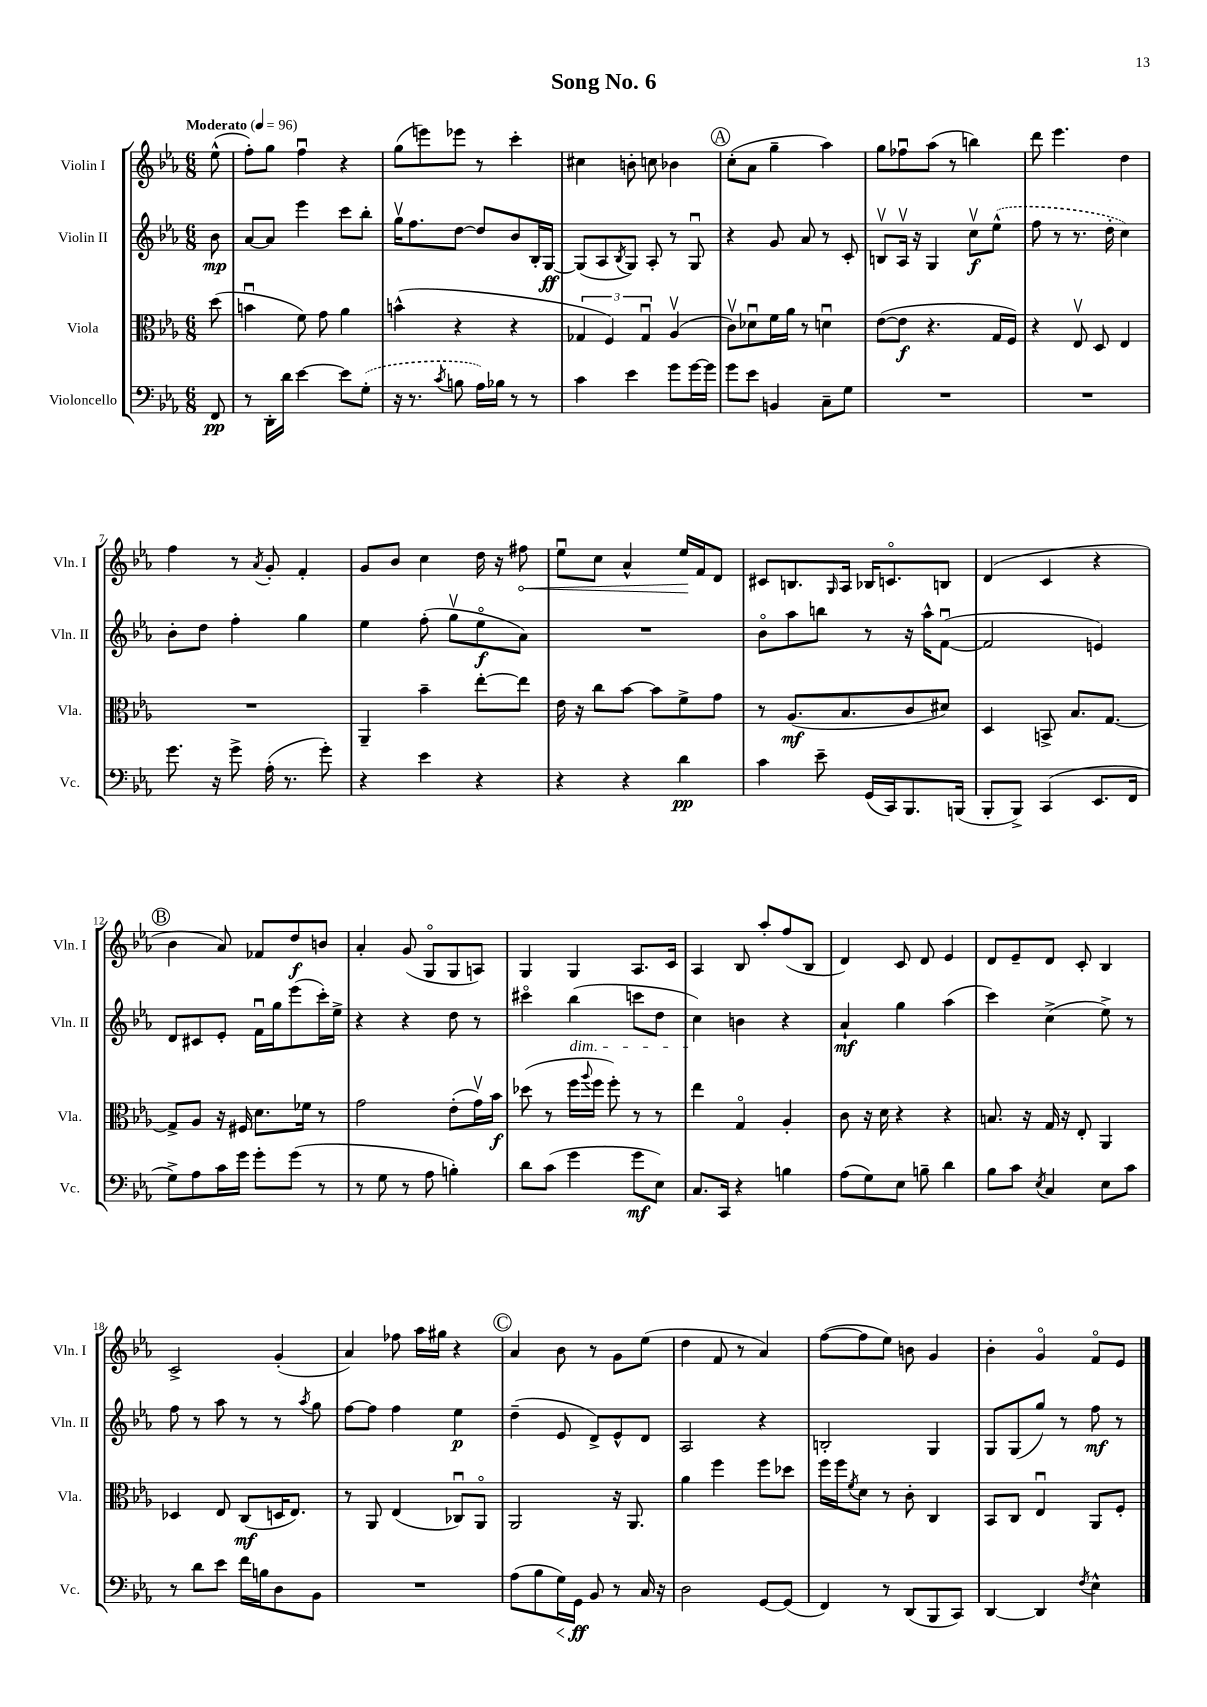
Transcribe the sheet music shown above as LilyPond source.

\header { title = "Song No. 6" }
<<
\new StaffGroup <<
\new Staff = "s0" \with { instrumentName = "Violin I" shortInstrumentName = "Vln. I" } {
    \clef treble \key ees \major \numericTimeSignature \time 6/8 \partial 8 \tempo "Moderato" 4 = 96
    ees''8-^( |
    f''8-.) g''8 f''4\downbow r4 |
    g''8( e'''8) ees'''8 r8 c'''4-. |
    cis''4 b'8-. c''8 bes'4 |
    \mark \markup { \circle "A" } c''8-.( aes'8 g''4-- aes''4) |
    g''8 fes''8\downbow aes''8( r8 b''4) |
    d'''8 ees'''4. d''4 |
    f''4 r8 \acciaccatura { aes'8 } g'8-. f'4-. |
    g'8 bes'8 c''4 d''16 r16 \once \override Hairpin.circled-tip = ##t fis''8\< |
    ees''8\downbow c''8 aes'4-^ ees''16\! f'16 d'8 |
    cis'8 b8. \grace { g16 } aes16 bes16 c'8.\flageolet b8 |
    d'4( c'4 r4 |
    \mark \markup { \circle "B" } bes'4 aes'8) fes'8 d''8\f b'8 |
    aes'4-. g'8( g8\flageolet g8 a8) |
    g4 g4 aes8. c'16 |
    aes4 bes8 aes''8-. f''8( bes8 |
    d'4) c'8 d'8 ees'4 |
    d'8 ees'8-- d'8 c'8-. bes4 |
    c'2-> g'4-.( |
    aes'4) fes''8 aes''16 gis''16 r4 |
    \mark \markup { \circle "C" } aes'4 bes'8 r8 g'8 ees''8( |
    d''4 f'8 r8 aes'4) |
    f''8~( f''8 ees''8) b'8 g'4 |
    bes'4-. g'4\flageolet f'8\flageolet ees'8 \bar "|." |
}
\new Staff = "s1" \with { instrumentName = "Violin II" shortInstrumentName = "Vln. II" } {
    \clef treble \key ees \major \numericTimeSignature \time 6/8 \partial 8
    bes'8\mp |
    aes'8~ aes'8 ees'''4 c'''8 bes''8-. |
    g''16\upbow f''8. d''8~ d''8 bes'8 bes16-. g16~\ff |
    g8( aes8 \acciaccatura { bes8 } g8) aes8-. r8 g8\downbow |
    \mark \markup { \circle "A" } r4 g'8 aes'8 r8 c'8-. |
    b8\upbow aes16\upbow r16 g4 c''8\upbow\f \once \slurDashed ees''8-^( |
    f''8 r8 r8. d''16-. c''4) |
    bes'8-. d''8 f''4-. g''4 |
    ees''4 f''8-.( g''8\upbow ees''8\flageolet\f aes'8) |
    R2. |
    bes'8\flageolet aes''8 b''8 r8 r16 aes''16-^ f'8~\downbow( |
    f'2 e'4) |
    \mark \markup { \circle "B" } d'8 cis'8 ees'8-. f'16\downbow g''16 ees'''8( c'''16-.) ees''16-> |
    r4 r4 d''8 r8 |
    cis'''4\flageolet bes''4\dim( c'''8 d''8 |
    c''4\!) b'4 r4 |
    aes'4-!\mf g''4 aes''4( |
    c'''4) c''4->( ees''8->) r8 |
    f''8 r8 aes''8 r8 r8 \acciaccatura { aes''8 } g''8 |
    f''8~ f''8 f''4 ees''4\p |
    \mark \markup { \circle "C" } d''4--( ees'8 d'8->) ees'8-^ d'8 |
    aes2 r4 |
    b2-. g4 |
    g8 g8( g''8) r8 f''8\mf r8 \bar "|." |
}
\new Staff = "s2" \with { instrumentName = "Viola" shortInstrumentName = "Vla." } {
    \clef alto \key ees \major \numericTimeSignature \time 6/8 \partial 8
    d''8( |
    b'4\downbow f'8) g'8 aes'4 |
    b'4-^( r4 r4 |
    \tuplet 3/2 { ges4 f4) ges4\downbow } aes4\upbow( |
    \mark \markup { \circle "A" } c'8\upbow) des'8\downbow f'16 aes'16 r8 d'4\downbow |
    ees'8~( ees'8\f r4. g16 f16) |
    r4 ees8\upbow d8 ees4 |
    R2. |
    aes,4-- bes'4-- ees''8~-. ees''8 |
    ees'16 r16 c''8 bes'8~ bes'8 f'8-> g'8 |
    r8 aes8.\mf( bes8. c'8 dis'8) |
    d4 b,8-> bes8. g8.~ |
    \mark \markup { \circle "B" } g8-> aes8 r16 fis16 d'8. fes'16 r8 |
    g'2 ees'8-.( g'16\upbow) bes'16\f |
    des''8( r8 f''16 \appoggiatura { aes''8 } f''16 f''8-.) r8 r8 |
    ees''4 g4\flageolet aes4-. |
    c'8 r16 d'16 r4 r4 |
    b8. r16 g16 r16 ees8-. aes,4 |
    des4 ees8 c8\mf( d16 ees8.) |
    r8 aes,8 ees4( ces8\downbow) aes,8\flageolet |
    \mark \markup { \circle "C" } aes,2 r16 aes,8. |
    aes'4 f''4 f''8 des''8 |
    f''16 f''16 \acciaccatura { f'8 } d'8 r8 c'8-. c4 |
    bes,8 c8 ees4\downbow aes,8 f8-. \bar "|." |
}
\new Staff = "s3" \with { instrumentName = "Violoncello" shortInstrumentName = "Vc." } {
    \clef bass \key ees \major \numericTimeSignature \time 6/8 \partial 8
    f,8\pp |
    r8 d,16-. d'16 ees'4~ ees'8 \once \slurDashed g8-.( |
    r16 r8. \acciaccatura { c'8 } b8 aes16) bes16 r8 r8 |
    c'4 ees'4 g'8 g'16~ g'16 |
    \mark \markup { \circle "A" } g'8 ees'8 b,4 c8-- g8 |
    R2. |
    R2. |
    g'8. r16 g'8-> aes16-.( r8. g'8-.) |
    r4 ees'4 r4 |
    r4 r4 d'4\pp |
    c'4 ees'8-- g,16( c,16) bes,,8. b,,16( |
    bes,,8-. bes,,8->) c,4( ees,8. f,16 |
    \mark \markup { \circle "B" } g8->) aes8 c'16 g'16 g'8-. g'8( r8 |
    r8 g8 r8 aes8 b4-.) |
    d'8 c'8( g'4 g'8\mf ees8) |
    c8. c,16 r4 b4 |
    aes8( g8) ees8 b8-- d'4 |
    bes8 c'8 \acciaccatura { ees8 } c4 ees8 c'8 |
    r8 d'8 ees'8 f'16 b16 d8 bes,8 |
    R2. |
    \mark \markup { \circle "C" } aes8( bes8 g16\<) g,16\ff\! bes,8 r8 c16 r16 |
    d2 g,8~ g,8( |
    f,4) r8 d,8( bes,,8 c,8) |
    d,4~ d,4 \acciaccatura { f8 } ees4-^ \bar "|." |
}
>>
>>
